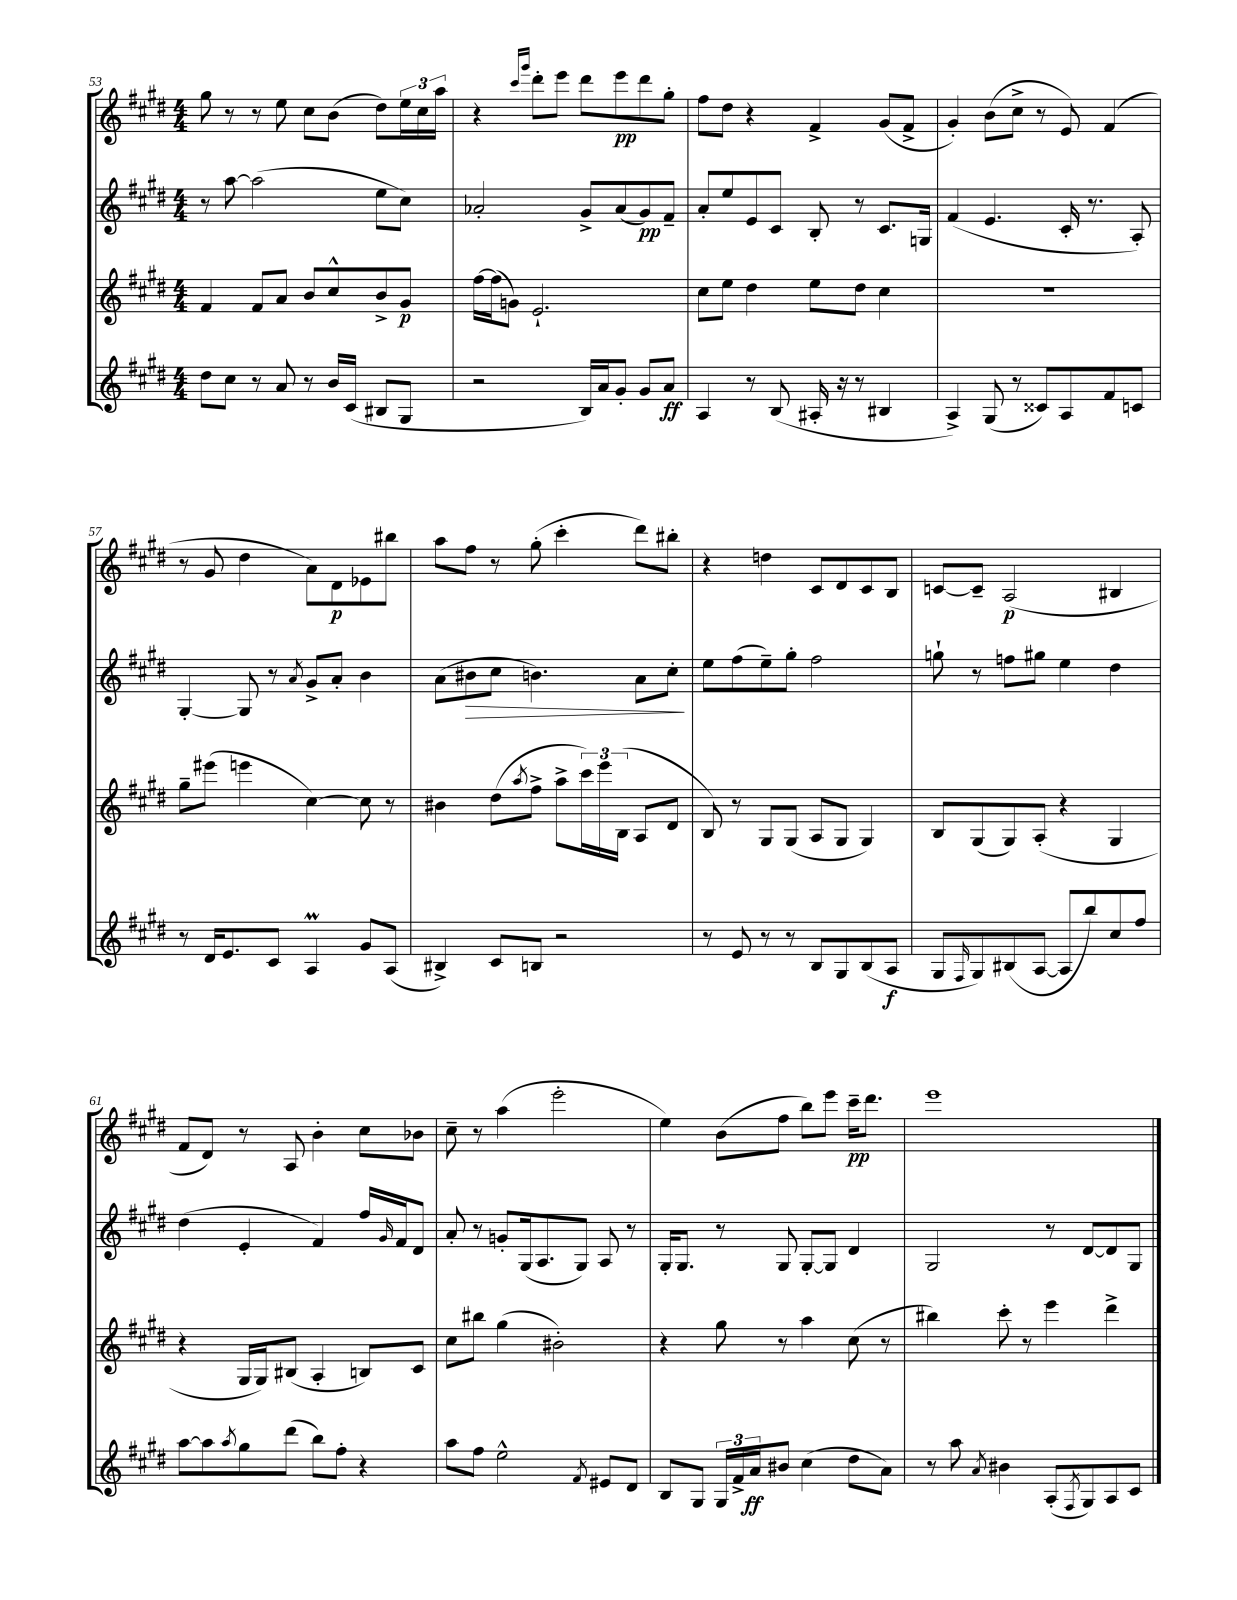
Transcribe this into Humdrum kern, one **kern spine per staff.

**kern	**kern	**kern	**kern
*staff4	*staff3	*staff2	*staff1
*clefG2	*clefG2	*clefG2	*clefG2
*k[f#c#g#d#]	*k[f#c#g#d#]	*k[f#c#g#d#]	*k[f#c#g#d#]
*M4/4	*M4/4	*M4/4	*M4/4
8dd#	4f#	8r	8gg#
8cc#	.	[8aa	8r
8r	8f#	(2aa]	8r
8a	8a	.	8ee
8r	8b	.	8cc#
16b	8cc#^^	.	(8b
(16c#	.	.	.
8B#	8b^	8ee	8dd#)
8G#	8g#	8cc#)	24ee
.	.	.	24cc#
.	.	.	24aa
=	=	=	=
2r	[16ff#	2a-'	4r
.	(16ff#]	.	.
.	8g)	.	.
.	.	.	16qqccc#
.	.	.	16qqggg#
.	2.e`	.	8ddd#'
.	.	.	8eee
16B)	.	8g#^	8ddd#
16a	.	.	.
8g#'	.	(8a-	8eee
8g#	.	8g#)	8ddd#
8a	.	8f#~	8gg#'
=	=	=	=
4A	8cc#	8a'	8ff#
.	8ee	8ee	8dd#
8r	4dd#	8e	4r
(8B	.	8c#	.
16A#'	8ee	8B'	4f#^
16r	.	.	.
8r	8dd#	8r	.
4B#	4cc#	8.c#	(8g#
.	.	.	8f#^
.	.	16G	.
=	=	=	=
4A^)	1r	(4f#	4g#')
(8G#	.	4.e	(8b
8r	.	.	8cc#^
8c##)	.	.	8r
8A	.	16c#'	8e)
.	.	8.r	.
8f#	.	.	(4f#
8c	.	8A')	.
=	=	=	=
8r	8gg#~	[4G#'	8r
16d#	(8eee#	.	8g#
8.e	.	.	.
.	4eee	8G#]	4dd#
8c#	.	8r	.
.	.	8qa	.
4A	[4cc#)	8g#^	8a)
.	.	8a'	8d#
8g#	8cc#]	4b	8e-
(8A	8r	.	8bb#
=	=	=	=
4B#^)	4b#	(8a	8aa
.	.	8b#	8ff#
8c#	(8dd#	8cc#	8r
.	8qaa	.	.
8B	8ff#^	4.b)	(8gg#'
2r	8aa^	.	4ccc#'
.	24ccc#)	.	.
.	24eee	.	.
.	(24B	.	.
.	8A	8a	8ddd#)
.	8d#	8cc#'	8bb#'
=	=	=	=
8r	8B)	8ee	4r
8e	8r	(8ff#	.
8r	8G#	8ee~)	4dd
8r	(8G#	8gg#'	.
8B	8A	2ff#	8c#
8G#	8G#	.	8d#
(8B	4G#)	.	8c#
8A	.	.	8B
=	=	=	=
8G#	8B	8gg`	[8c
16qqF#	.	.	.
8G#)	(8G#	8r	8c~]
(8B#	8G#)	8ff	(2A
[8A	(8A'	8gg#	.
8A]	4r	4ee	.
8bb)	.	.	.
8cc#	4G#	4dd#	4B#
8ff#	.	.	.
=	=	=	=
[8aa	4r	(4dd#	8f#
8aa]	.	.	8d#)
8qaa	.	.	.
8gg#	16G#	4e'	8r
.	16G#)	.	.
(8ddd#	(8B#	.	8A
8bb)	4A'	4f#)	4b'
8ff#'	.	.	.
4r	8B)	16ff#	8cc#
.	.	16qqg#	.
.	.	16f#	.
.	8c#	8d#	8b-
=	=	=	=
8aa	8cc#	8a'	8cc#~
8ff#	8bb#	8r	8r
2ee^^	(4gg#	8g'	(4aa
.	.	(16G#	.
.	.	8.A	.
.	2b#')	.	2eee'
.	.	8G#)	.
8qf#	.	.	.
8e#	.	8A	.
8d#	.	8r	.
=	=	=	=
8B	4r	16G#'	4ee)
.	.	8.G#	.
8G#	.	.	.
24G#	8gg#	8r	(8b
24f#^	.	.	.
24a	.	.	.
8b#	8r	8G#	8ff#
(4cc#	4aa	[8G#'	8bb)
.	.	8G#]	8eee
8dd#	(8cc#	4d#	16ccc#~
.	.	.	8.ddd#
8a)	8r	.	.
=	=	=	=
8r	4bb#)	2G#	1eee
8aa	.	.	.
8qa	.	.	.
4b#	8ccc#'	.	.
.	8r	.	.
(8A'	4eee	8r	.
8qF#	.	.	.
8G#)	.	[8d#	.
8A	4ddd#^	8d#]	.
8c#	.	8G#	.
==	==	==	==
*-	*-	*-	*-
